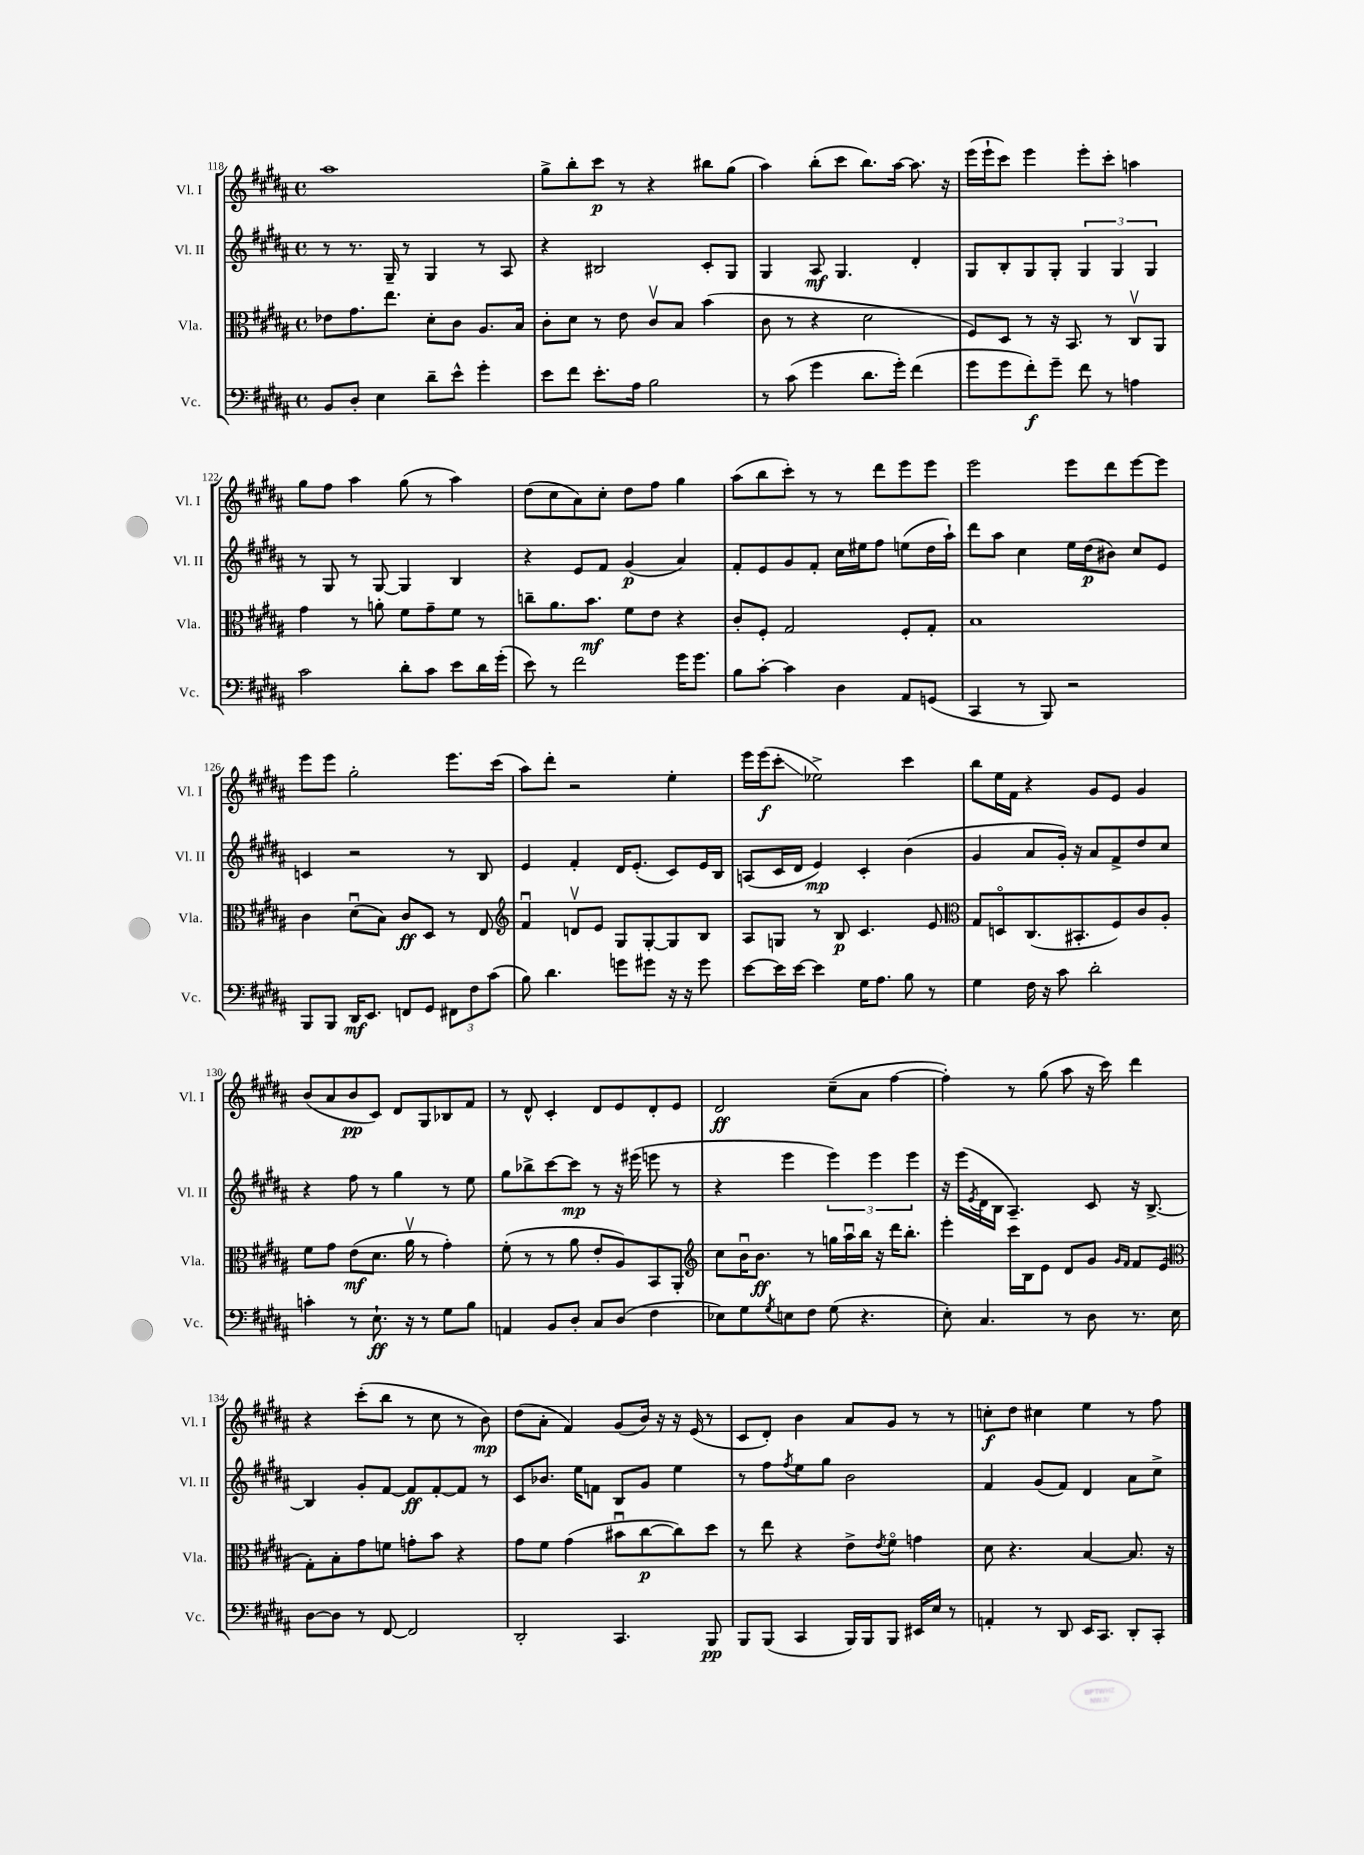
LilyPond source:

<<
\new StaffGroup <<
\new Staff = "s0" \with { instrumentName = "Vl. I" shortInstrumentName = "Vl. I" } {
    \clef treble \key b \major \defaultTimeSignature \time 4/4
    ais''1 |
    gis''8-> b''8-. cis'''8\p r8 r4 bis''8 gis''8( |
    ais''4) b''8-.( cis'''8 b''8.) ais''16~ ais''8. r16 |
    e'''16( e'''16-! cis'''8) e'''4 e'''8-. cis'''8-. a''4 |
    gis''8 fis''8 ais''4 gis''8( r8 ais''4) |
    dis''8( cis''8 ais'8) cis''8-. dis''8 fis''8 gis''4 |
    ais''8( b''8 cis'''8-.) r8 r8 dis'''8 e'''8 e'''8 |
    e'''2 e'''8 dis'''8 e'''8~ e'''8 |
    e'''8 e'''8 gis''2-. e'''8. cis'''16( |
    ais''8) dis'''8-. r2 e''4-. |
    e'''16 e'''16\f( cis'''8-.\glissando ees''2->) cis'''4 |
    b''8 e''16 fis'16 r4 gis'8 e'8 gis'4 |
    b'8( ais'8 b'8\pp cis'8) dis'8 gis8 bes8 fis'8 |
    r8 dis'8-^ cis'4-. dis'8 e'8 dis'8-. e'8 |
    dis'2\ff cis''8--( ais'8 fis''4~ |
    fis''4-.) r8 gis''8( ais''8 r16 cis'''16) dis'''4 |
    r4 cis'''8-.( b''8 r8 cis''8 r8 b'8\mp) |
    dis''8( ais'8-. fis'4) gis'8( b'16) r16 r16 e'16( r8 |
    cis'8 dis'8-.) b'4 ais'8 gis'8 r8 r8 |
    c''8-.\f dis''8 cis''4 e''4 r8 fis''8 \bar "|." |
}
\new Staff = "s1" \with { instrumentName = "Vl. II" shortInstrumentName = "Vl. II" } {
    \clef treble \key b \major \defaultTimeSignature \time 4/4
    r8 r8. gis16-- r8 gis4 r8 ais8 |
    r4 bis2 cis'8-. gis8 |
    gis4 ais8\mf gis4. dis'4-. |
    gis8 b8-. gis8 gis8-. \tuplet 3/2 { gis4 gis4 gis4 } |
    r8 gis8 r8 gis8~ gis4 b4 |
    r4 e'8 fis'8 gis'4\p( ais'4) |
    fis'8-. e'8 gis'8 fis'8-. cis''16 eis''16 fis''8 e''8( dis''16 ais''16-!) |
    dis'''8 ais''8 cis''4 e''16 dis''16\p( bis'8) cis''8 e'8 |
    c'4 r2 r8 b8 |
    e'4 fis'4-. dis'16 e'8.-.( cis'8) e'16 b16 |
    a8( cis'16 dis'16 e'4\mp) cis'4-. b'4( |
    gis'4 ais'8 gis'16-.) r16 ais'8 fis'8-> dis''8 cis''8 |
    r4 fis''8 r8 gis''4 r8 e''8 |
    gis''8 bes''8-> cis'''8~ cis'''8\mp r8 r16 eis'''16( e'''8 r8 |
    r4 e'''4 \tuplet 3/2 { e'''4) e'''4 e'''4 } |
    r16 e'''16( \acciaccatura { e'8 } dis'16 b16 ais4.--) cis'8 r16 b8.~-> |
    b4 gis'8-. fis'8~ fis'8\ff fis'8~-. fis'8 r8 |
    cis'8 bes'8. e''16 f'8 b8 gis'8 e''4 |
    r8 fis''8 \acciaccatura { fis''8 } e''8 gis''8 b'2 |
    fis'4 gis'8( fis'8) dis'4 ais'8 cis''8-> \bar "|." |
}
\new Staff = "s2" \with { instrumentName = "Vla." shortInstrumentName = "Vla." } {
    \clef alto \key b \major \defaultTimeSignature \time 4/4
    ees'8 gis'8. e''8. dis'8-. cis'8 ais8. b16 |
    cis'8-. dis'8 r8 e'8 cis'8\upbow b8 b'4( |
    cis'8 r8 r4 dis'2 |
    fis8) dis8 r8 r16 b,8. r8 cis8\upbow ais,8 |
    gis'4 r8 a'8-. fis'8 gis'8-- fis'8 r8 |
    c''8-- ais'8. b'8.\mf fis'8 e'8 r4 |
    cis'8-. fis8-. gis2 fis8-. gis8-. |
    b1 |
    cis'4 dis'8\downbow( b8) cis'8\ff dis8 r8 e8 |
    \clef treble fis'4\downbow d'8\upbow e'8 gis8 gis8~-. gis8 b8 |
    ais8 g8 r8 b8\p cis'4. e'8 |
    \clef alto gis8 d8\flageolet cis8.( bis,8.-. fis8) cis'8 ais8-. |
    fis'8 gis'8 e'8\mf( dis'8. ais'16\upbow r8 gis'4-.) |
    fis'8-.( r8 r8 ais'8 e'8-. ais8) b,8 ais,8-. |
    \clef treble cis''8 b'16\downbow b'8.\ff r8 g''16 ais''16\downbow b''16 r16 dis'''16 b''8.-. |
    e'''4-. cis'''16 b16 e'8 dis'8 gis'8 \grace { gis'16 fis'16 } fis'8 e'8( |
    \clef alto gis8-.) b8-. gis'8 f'8 g'8-. b'8 r4 |
    gis'8 fis'8 gis'4( bis'8\downbow cis''8~\p cis''8) dis''8 |
    r8 e''8 r4 e'8-> \acciaccatura { e'8 } fis'8\flageolet g'4 |
    dis'8 r4. b4~ b8. r16 \bar "|." |
}
\new Staff = "s3" \with { instrumentName = "Vc." shortInstrumentName = "Vc." } {
    \clef bass \key b \major \defaultTimeSignature \time 4/4
    b,8 dis8-. e4 dis'8-- e'8-^ gis'4-. |
    e'8 fis'8 e'8.-. ais16 b2 |
    r8 cis'8( gis'4 dis'8. gis'16-.) fis'4( |
    gis'8 gis'8 fis'8-.\f) gis'8-- fis'8 r8 a4 |
    cis'2 dis'8-. cis'8 e'8 dis'16 gis'16-.( |
    e'8) r8 fis'2 gis'16 gis'8. |
    b8 cis'8~-. cis'4 dis4 ais,8 g,8( |
    cis,4 r8 b,,8) r2 |
    b,,8 b,,8 dis,16\mf e,8. f,8 gis,8 \tuplet 3/2 { fis,8 fis8 cis'8( } |
    b8) dis'4. g'8 gis'8 r16 r16 gis'8 |
    e'8~ e'16 e'16~ e'4 gis16 ais8. b8 r8 |
    gis4 fis16 r16 cis'8 dis'2-. |
    c'4-. r8 e8.-!\ff r16 r8 gis8 b8 |
    a,4 b,8 dis8-. cis8 dis8( fis4 |
    ees8) gis8 \acciaccatura { gis8 } e8 fis8 gis8( r4. |
    e8-.) cis4. r8 dis8 r8. e16 |
    dis8~ dis8 r8 fis,8~ fis,2 |
    dis,2-. cis,4. b,,8\pp |
    b,,8 b,,8( cis,4 b,,16) b,,16 b,,8 eis,16 e16 r8 |
    a,4-. r8 dis,8 e,16 cis,8. dis,8-. cis,8-. \bar "|." |
}
>>
>>
\layout { \context { \Score currentBarNumber = #118 } }
